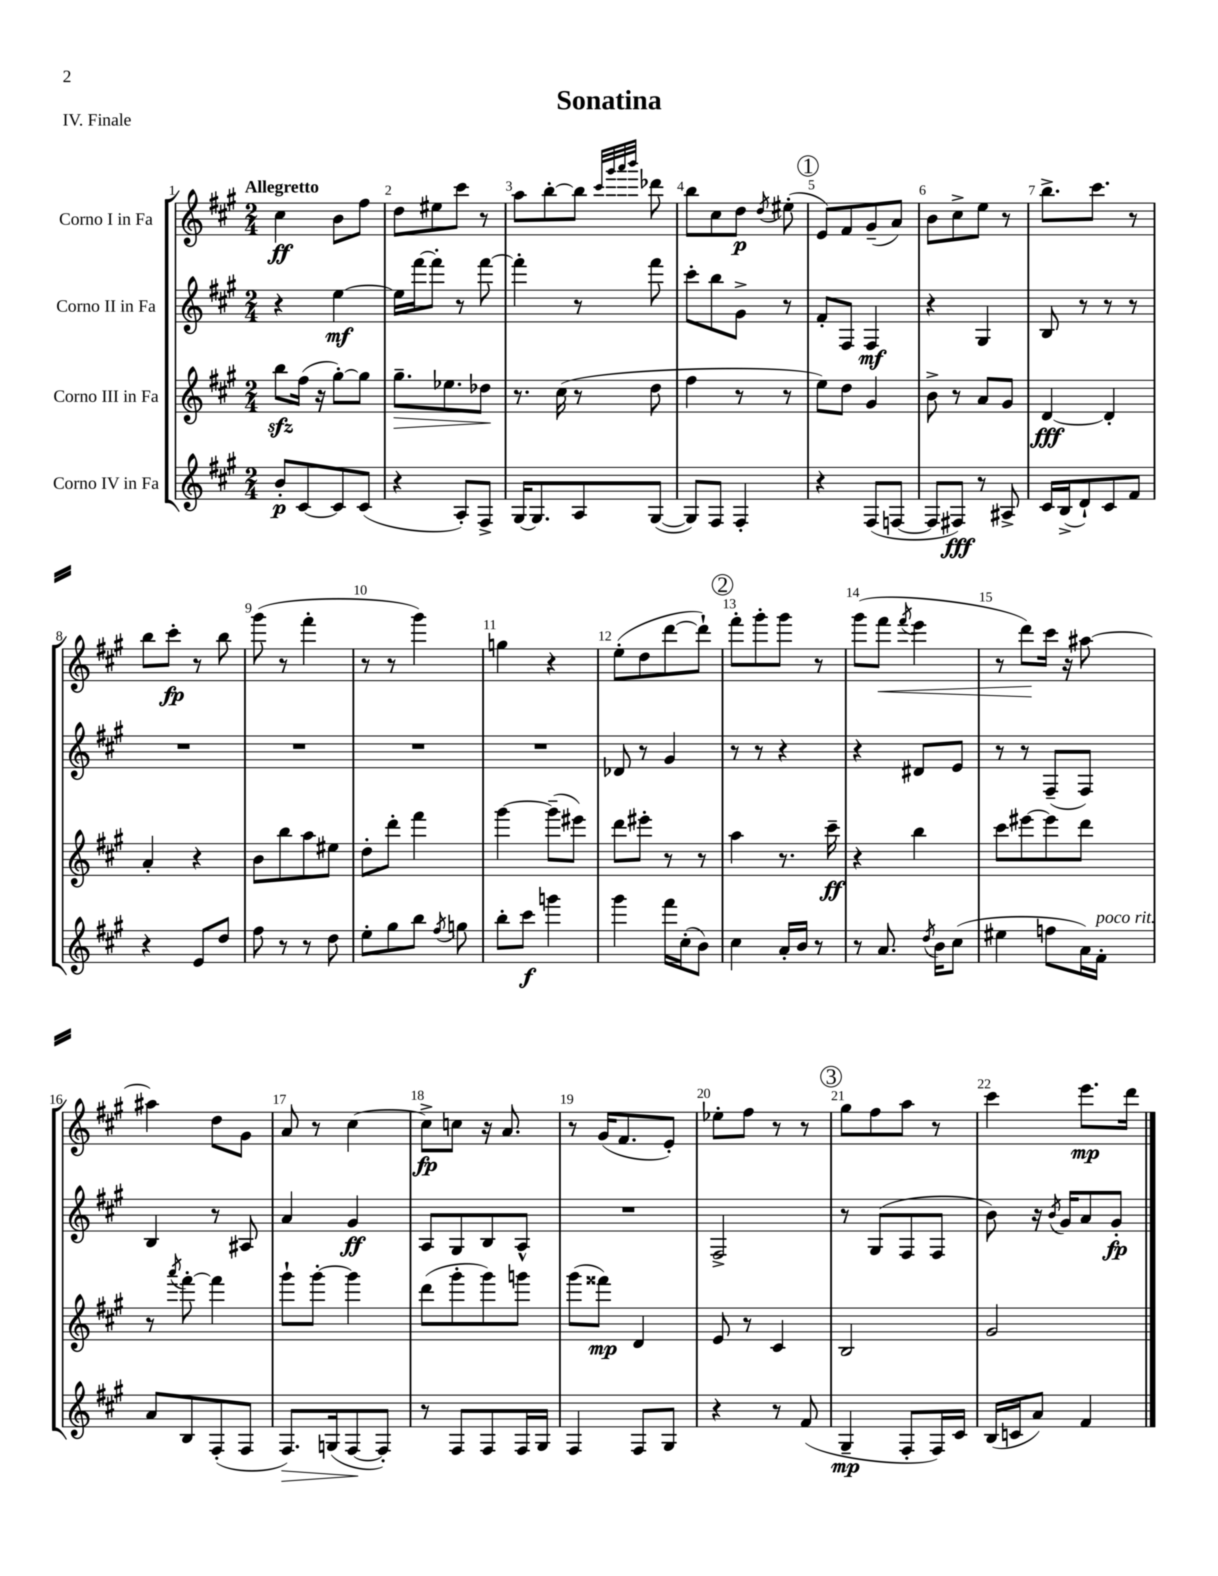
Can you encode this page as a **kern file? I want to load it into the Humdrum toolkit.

**kern	**kern	**kern	**kern
*staff4	*staff3	*staff2	*staff1
*clefG2	*clefG2	*clefG2	*clefG2
*k[f#c#g#]	*k[f#c#g#]	*k[f#c#g#]	*k[f#c#g#]
*M2/4	*M2/4	*M2/4	*M2/4
8b'/L	8bb\L	4r	4cc#\
[8c#/	(16ff#\Jk	.	.
.	16r	.	.
8c#/]	[8gg#'\L)	[4ee\	8b\L
(8c#/J	8gg#\]J	.	8ff#\J
=	=	=	=
4r	8.gg#~\L	16ee\]LL	8dd\L
.	.	[16fff#\J	.
.	.	8fff#'\]J	8ee#\
.	8.ee-\	.	.
8A'/L)	.	8r	8ccc#\J
8F#^/J	8dd-\J	[8fff#\	8r
=	=	=	=
[16G#/LK	8.r	4fff#'\]	8aa\L
8.G#/]	.	.	.
.	.	.	[8bb'\
.	(16cc#\	.	.
8A/	8r	8r	8bb\]J
.	.	.	32qqccc#/LLL
.	.	.	32qqggg#/
.	.	.	32qqaaa/
.	.	.	32qqbbb/JJJ
([8G#/J	8dd\	8fff#\	8ddd-\
=	=	=	=
8G#/]L)	4ff#\	8ccc#'\L	8bb\L
8F#/J	.	8bb\	8cc#\
4F#'/	8r	8g#^\J	8dd\J
.	.	.	8qdd/
.	8r	8r	(8ee#'\
=	=	=	=
4r	8ee\L)	8f#'/L	8e/L)
.	8dd\J	8F#/J	8f#/
(8F#/L	4g#/	4F#/	(8g#~/
[8F/J	.	.	8a/J)
=	=	=	=
8F/]L	8b^\	4r	8b\L
8F#/J)	8r	.	8cc#^\
8r	8a/L	4G#/	8ee\J
8A#^/	8g#/J	.	8r
=	=	=	=
16c#/LL	[4d/	8B/	8.bb^\L
(16B^/J	.	.	.
8d`/)	.	8r	.
.	.	.	8.ccc#\J
8c#/	4d'/]	8r	.
8f#/J	.	8r	8r
=	=	=	=
4r	4a'/	2r	8bb\L
.	.	.	8ccc#'\J
8e/L	4r	.	8r
8dd/J	.	.	8bb\
=	=	=	=
8ff#\	8b\L	2r	(8ggg#\
8r	8bb\	.	8r
8r	8aa\	.	4fff#'\
8dd\	8ee#\J	.	.
=	=	=	=
8ee'\L	8dd'\L	2r	8r
8gg#\	8ddd'\J	.	8r
8bb\J	4fff#\	.	4ggg#\)
8qff#/	.	.	.
8gg\	.	.	.
=	=	=	=
8bb'\L	[4ggg#\	2r	4gg\
8ccc#\J	.	.	.
4ggg\	(8ggg#~\]L	.	4r
.	8eee#\J)	.	.
=	=	=	=
4ggg#\	8ddd\L	8d-/	(8ee'\L
.	8eee#'\J	8r	8dd\
16fff#\LL	8r	4g#/	[8ddd\
(16cc#'\J	.	.	.
8b\J)	8r	.	8ddd`\]J)
=	=	=	=
4cc#\	4aa\	8r	8fff#'\L
.	.	8r	8ggg#'\
16a'/LL	8.r	4r	8ggg#\J
16b/JJ	.	.	.
8r	.	.	8r
.	16ccc#~\	.	.
=	=	=	=
8r	4r	4r	(8ggg#\L
8.a/	.	.	8fff#\J
.	.	.	8qfff#/
.	4bb\	8d#/L	4eee\
8qdd/	.	.	.
16b\LK	.	.	.
(8cc#\J	.	8e/J	.
=	=	=	=
4ee#\	8ccc#\L	8r	8r
.	[8eee#\	8r	8ddd\L)
8ff\L	8eee#\]	(8F#~/L	16ccc#\Jk
.	.	.	16r
16a\L)	8ddd\J	8F#/J)	[8aa#\
16f#'\JJ	.	.	.
=	=	=	=
8a/L	8r	4B/	4aa#\]
.	8qaaa/	.	.
8B/	[8fff#'\	.	.
(8F#'/	4fff#\]	8r	8dd\L
8F#/J	.	8A#/	8g#\J
=	=	=	=
8.F#/L)	8ggg#`\L	4a/	8a/
.	[8ggg#'\J	.	8r
(16G/k	.	.	.
[8F#/	4ggg#\]	4g#/	[4cc#\
8F#'/]J)	.	.	.
=	=	=	=
8r	(8ddd\L	8A/L	8cc#^\]L
8F#/L	8ggg#'\	8G#/	8cc\J
8F#/	8ggg#\)	8B/	16r
.	.	.	8.a/
16F#/L	8ggg\J	8A^^/J	.
16G#/JJ	.	.	.
=	=	=	=
4F#/	(8ggg#\L	2r	8r
.	8fff##\J)	.	(16g#/LK
.	.	.	8.f#/
8F#/L	4d/	.	.
8G#/J	.	.	8e'/J)
=	=	=	=
4r	8e/	2F#^/	8ee-'\L
.	8r	.	8ff#\J
8r	4c#/	.	8r
(8f#/	.	.	8r
=	=	=	=
4G#~/	2B/	8r	8gg#\L
.	.	(8G#/L	8ff#\
8F#'/L	.	8F#/	8aa\J
16F#/L)	.	8F#/J	8r
16c#/JJ	.	.	.
=	=	=	=
(16B/LL	2g#/	8b\)	4ccc#\
16c/J	.	.	.
8a/J)	.	16r	.
.	.	8qb/	.
.	.	16g#/LK	.
4f#/	.	8a/	8.eee\L
.	.	8g#'/J	.
.	.	.	16ddd\Jk
==	==	==	==
*-	*-	*-	*-
